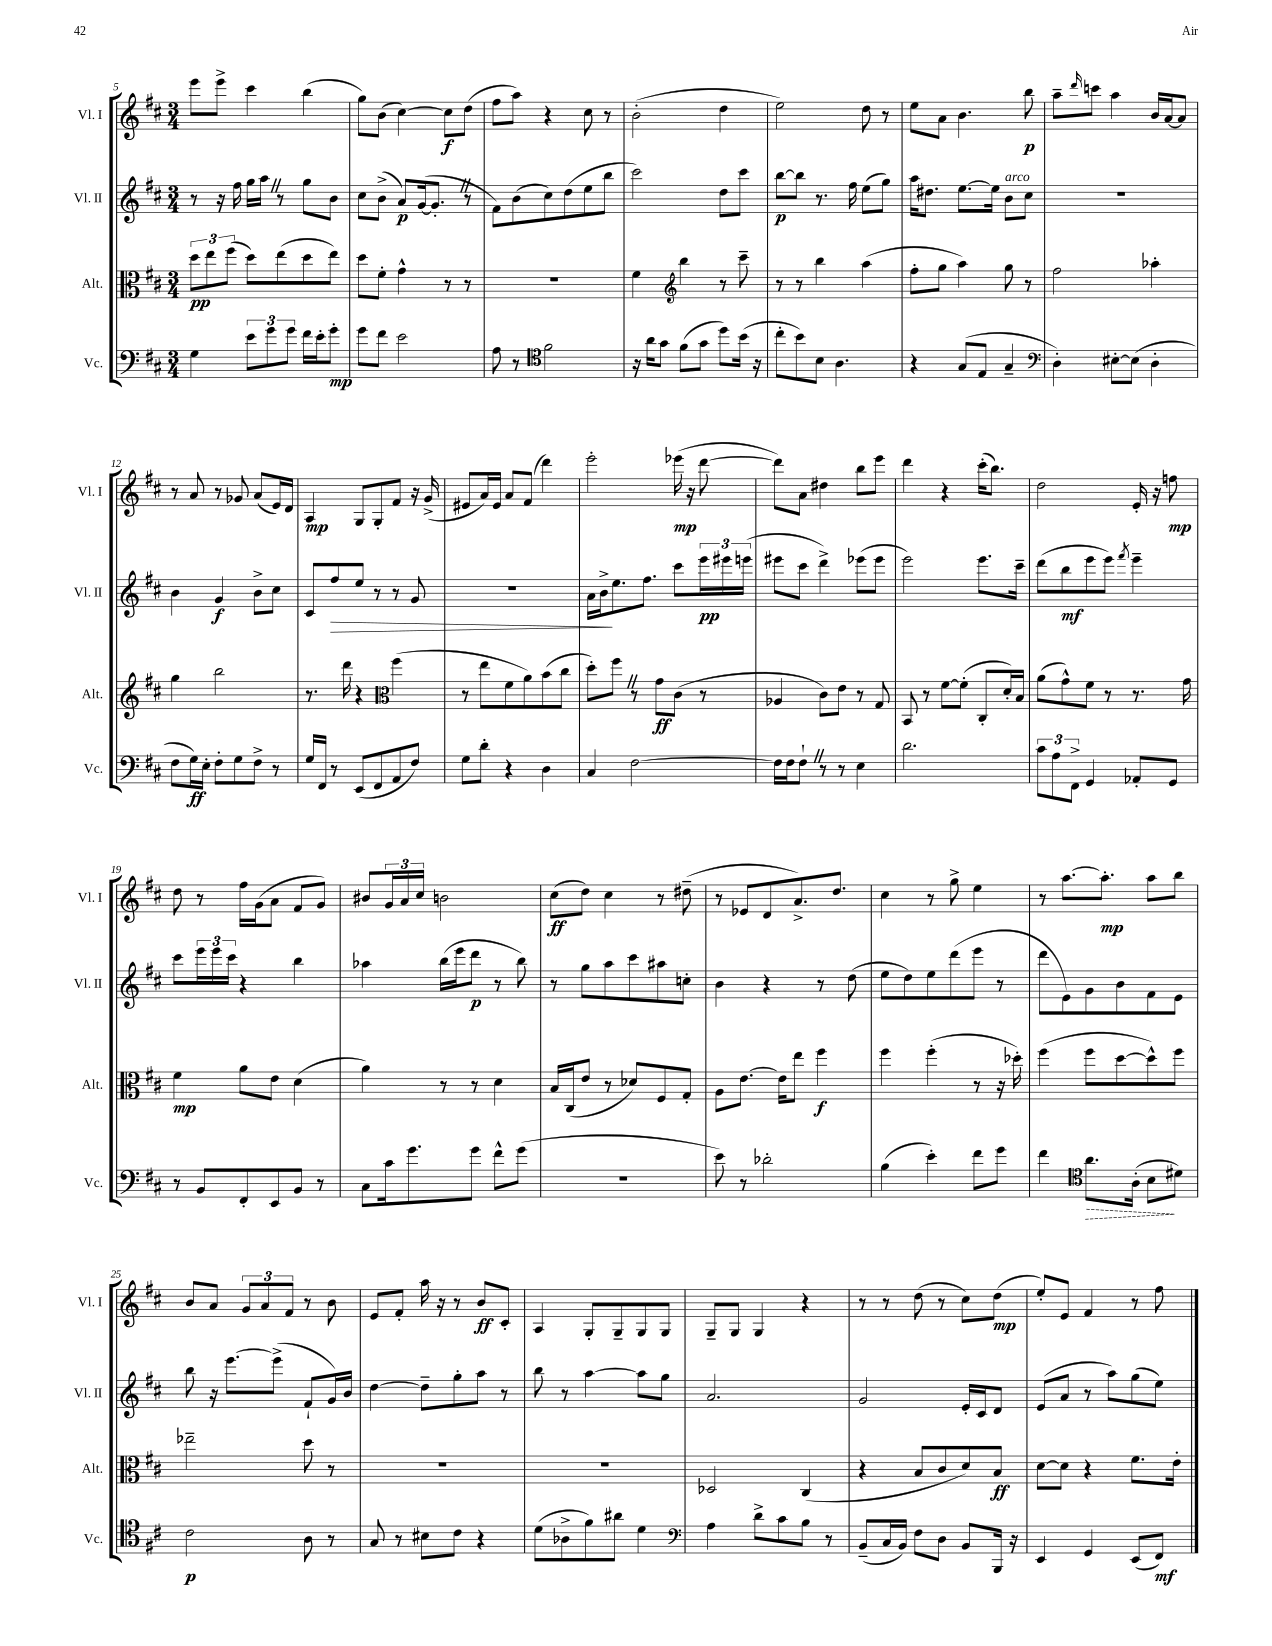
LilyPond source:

<<
\new StaffGroup <<
\new Staff = "s0" \with { instrumentName = "Vl. I" shortInstrumentName = "Vl. I" } {
    \clef treble \key d \major \numericTimeSignature \time 3/4
    e'''8 e'''8-> cis'''4 b''4( |
    g''8) b'8( cis''4~) cis''8\f d''8( |
    fis''8 a''8) r4 cis''8 r8 |
    b'2-.( d''4 |
    e''2) d''8 r8 |
    e''8 a'8 b'4. b''8\p |
    a''8-- \grace { d'''16 } c'''8 a''4 b'16 a'16~ a'8 |
    r8 a'8 r8 ges'8 a'8( e'16) d'16 |
    a4\mp g8 g8-. fis'8 r16 g'16->( |
    eis'8 a'16) eis'16 a'8 fis'8( d'''4) |
    e'''2-. ees'''16\mp( r16 d'''8~ |
    d'''8) a'8 dis''4 b''8 e'''8 |
    d'''4 r4 cis'''16-.( b''8.) |
    d''2 e'16-. r16 f''8\mp |
    d''8 r8 fis''16 g'16( a'8 fis'8 g'8) |
    bis'8 \tuplet 3/2 { g'16 a'16 cis''16 } b'2 |
    cis''8\ff( d''8) cis''4 r8 dis''8--( |
    r8 ees'8 d'8 a'8.->) d''8. |
    cis''4 r8 g''8-> e''4 |
    r8 a''8.~ a''8.-.\mp a''8 b''8 |
    b'8 a'8 \tuplet 3/2 { g'8 a'8 fis'8 } r8 b'8 |
    e'8 fis'8-. a''16 r16 r8 b'8\ff cis'8-. |
    a4 g8-. g8-- g8 g8 |
    g8-- g8 g4 r4 |
    r8 r8 d''8( r8 cis''8) d''8\mp( |
    e''8-.) e'8 fis'4 r8 fis''8 \bar "|." |
}
\new Staff = "s1" \with { instrumentName = "Vl. II" shortInstrumentName = "Vl. II" } {
    \clef treble \key d \major \numericTimeSignature \time 3/4
    r8 r16 fis''16 g''16 a''16 \once \override BreathingSign.text = \markup { \musicglyph "scripts.caesura.straight" } \breathe r8 g''8 b'8 |
    cis''8 b'8->( a'8\p) g'16~( g'8.-. \once \override BreathingSign.text = \markup { \musicglyph "scripts.caesura.straight" } \breathe r8 |
    fis'8) b'8( cis''8) d''8( e''8 b''8 |
    cis'''2) d''8 cis'''8 |
    b''8~\p b''8 r8. fis''16 e''8( g''8) |
    a''16 dis''8. e''8.~ e''16 b'8^\markup { \italic "arco" } cis''8 |
    R2. |
    b'4 g'4\f b'8-> cis''8 |
    cis'8 fis''8\> e''8 r8 r8 g'8 |
    R2. |
    a'16 b'16->\! e''8. fis''8. cis'''8 \tuplet 3/2 { e'''16\pp eis'''16 e'''16( } |
    eis'''8 cis'''8 d'''4->) ees'''8( ees'''8 |
    e'''2) e'''8. cis'''16-- |
    d'''8( b''8\mf e'''8 e'''8) \acciaccatura { fis'''8 } e'''4-- |
    cis'''8 \tuplet 3/2 { e'''16 e'''16 cis'''16 } r4 b''4 |
    aes''4 b''16( e'''16 d'''8\p r8 b''8) |
    r8 g''8 a''8 cis'''8 ais''8 c''8-. |
    b'4 r4 r8 d''8( |
    e''8 d''8) e''8 d'''8( e'''8 r8 |
    d'''8 e'8) g'8 b'8 fis'8 e'8 |
    b''8 r16 e'''8.~ e'''8->( fis'8-! g'16) b'16 |
    d''4~ d''8-- g''8-. a''8 r8 |
    b''8 r8 a''4~ a''8 g''8 |
    a'2. |
    g'2 e'16-. cis'16 d'8 |
    e'8( a'8 r8 a''8) g''8( e''8) \bar "|." |
}
\new Staff = "s2" \with { instrumentName = "Alt." shortInstrumentName = "Alt." } {
    \clef alto \key d \major \numericTimeSignature \time 3/4
    \tuplet 3/2 { d''8\pp e''8 fis''8( } d''8) e''8( d''8 e''8) |
    d''8 fis'8-. g'4-^ r8 r8 |
    R2. |
    fis'4 \clef treble b''4 r8 cis'''8-- |
    r8 r8 b''4 a''4( |
    fis''8-. g''8 a''4) g''8 r8 |
    fis''2 aes''4-. |
    g''4 b''2 |
    r8. d'''16 r4 \clef alto fis''4( |
    r8 e''8 fis'8 a'8) b'8( cis''8 |
    d''8-.) fis''8 \once \override BreathingSign.text = \markup { \musicglyph "scripts.caesura.straight" } \breathe r8 g'8\ff cis'8( r8 |
    aes4 cis'8) e'8 r8 g8 |
    b,8 r8 fis'8~ fis'8-.( cis8-. d'16-.) b16 |
    a'8( g'8-^) fis'8 r8 r8. g'16 |
    fis'4\mp a'8 e'8 d'4( |
    a'4) r8 r8 d'4 |
    b16 cis16( e'8 r8 des'8) fis8 g8-. |
    a8 e'8.~ e'16 e''8 fis''4\f |
    fis''4 fis''4-.( r8 r16 des''16-.) |
    fis''4( fis''8 d''8~ d''8-^) fis''8 |
    ees''2-- d''8 r8 |
    R2. |
    R2. |
    des2 cis4( |
    r4 b8 cis'8 d'8) b8\ff |
    d'8~ d'8 r4 fis'8. e'16-. \bar "|." |
}
\new Staff = "s3" \with { instrumentName = "Vc." shortInstrumentName = "Vc." } {
    \clef bass \key d \major \numericTimeSignature \time 3/4
    g4 \tuplet 3/2 { e'8 g'8 g'8 } fis'16 e'16-. g'8-.\mp |
    g'8 fis'8 e'2 |
    a8 r8 \clef tenor fis'2 |
    r16 a'16 g'8 fis'8( g'8 d''8) b'16( r16 |
    cis''8-. b'8) b8 a4. |
    r4 g8( e8 g4-- |
    \clef bass d4-.) eis8~-. eis8( d4-. |
    fis8 g16\ff) e16-. fis8-. g8 fis8-> r8 |
    g16 fis,16 r8 e,8( fis,8 a,8 fis8) |
    g8 d'8-. r4 d4 |
    cis4 fis2~ |
    fis16 fis16 fis8-! \once \override BreathingSign.text = \markup { \musicglyph "scripts.caesura.straight" } \breathe r8 r8 e4 |
    d'2. |
    \tuplet 3/2 { cis'8 a8 fis,8-> } g,4 aes,8-. g,8 |
    r8 b,8 fis,8-. e,8 b,8 r8 |
    cis8 cis'16 g'8. g'8 fis'8-^ g'8( |
    R2. |
    e'8) r8 des'2-. |
    b4( e'4-.) fis'8 g'8 |
    fis'4 \clef tenor \once \override Hairpin.style = #'dashed-line a'8.\> a16-.( b8\! dis'8) |
    cis'2\p a8 r8 |
    g8 r8 bis8 cis'8 r4 |
    d'8( aes8-> fis'8) ais'8 d'4 |
    \clef bass a4 d'8-> cis'8 b8 r8 |
    b,8--( cis16 b,16) fis8 d8 b,8 b,,16 r16 |
    e,4 g,4 e,8( fis,8\mf) \bar "|." |
}
>>
>>
\layout { \context { \Score currentBarNumber = #5 } }
